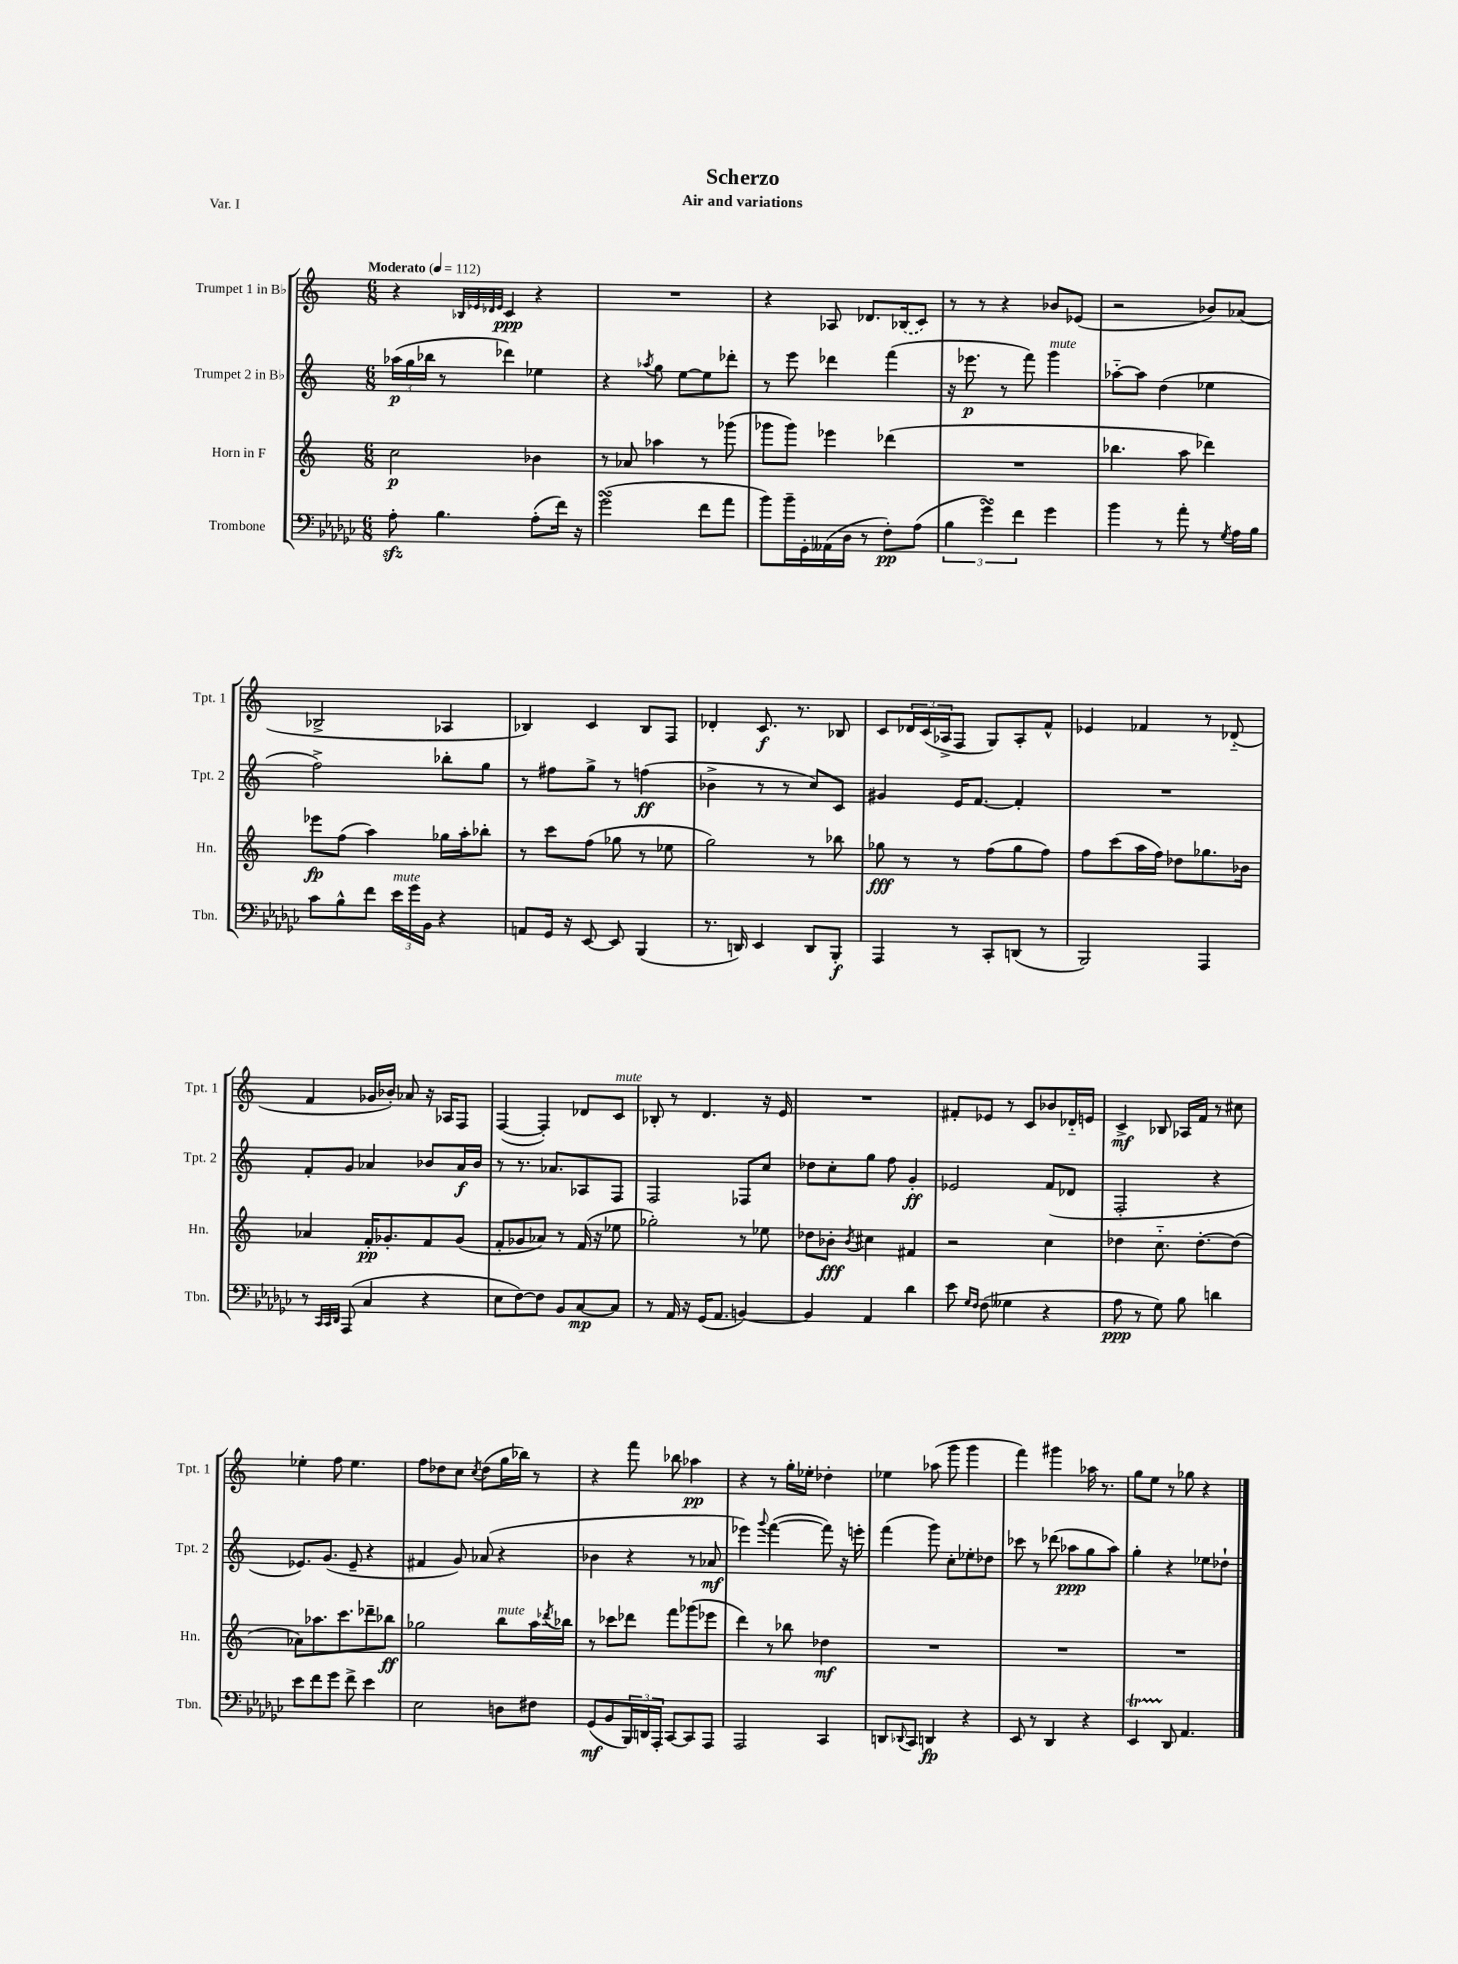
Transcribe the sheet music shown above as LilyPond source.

\header { title = "Scherzo" subtitle = "Air and variations" piece = "Var. I" }
<<
\new StaffGroup <<
\new Staff = "s0" \with { instrumentName = "Trumpet 1 in Bb" shortInstrumentName = "Tpt. 1" } {
    \clef treble \key c \major \numericTimeSignature \time 6/8 \tempo "Moderato" 4 = 112
    r4 \grace { bes32 ees'32 des'32 ees'32 } c'4\ppp r4 |
    R2. |
    r4 aes8 des'8. \once \slurDashed bes16( c'8) |
    r8 r8 r4 bes'8 ees'8( |
    r2 bes'8) aes'8( |
    bes2-> aes4 |
    bes4) c'4 bes8 f8 |
    des'4-. c'8.\f r8. bes8 |
    c'8 \tuplet 3/2 { des'16 c'16( aes16-> } f8 g8) aes8-. f'8-^ |
    ees'4 fes'4 r8 des'8-_( |
    f'4 ges'16 bes'16-.) aes'8 r16 aes16 f8 |
    f4~( f4-.) des'8 c'8^\markup { \italic "mute" } |
    bes8-. r8 d'4. r16 e'16 |
    R2. |
    fis'8-. ees'8 r8 c'8 bes'8 des'16-_ e'16 |
    c'4->\mf bes8 aes16 f'16 r8 cis''8 |
    ees''4-. f''8 ees''4. |
    f''8 des''8 c''8 \acciaccatura { c''8 } des''8( g''16 bes''16) r8 |
    r4 f'''8 bes''8 aes''4\pp |
    r4 r8 g''16-. ees''16-. des''4-. |
    ees''4 aes''8( g'''8 g'''4 |
    f'''4) gis'''4 aes''16 r8. |
    g''8 e''8 r8 ges''8 r4 \bar "|." |
}
\new Staff = "s1" \with { instrumentName = "Trumpet 2 in Bb" shortInstrumentName = "Tpt. 2" } {
    \clef treble \key c \major \numericTimeSignature \time 6/8
    \tuplet 3/2 { aes''16\p( g''16 bes''16 } r8 des'''4) ees''4 |
    r4 \acciaccatura { aes''8 } g''8 e''8~ e''8 des'''8-. |
    r8 e'''8 des'''4 f'''4( |
    r16 ees'''8.\p r8 f'''8) g'''4^\markup { \italic "mute" } |
    aes''8~-_ aes''8 d''4( ees''4 |
    f''2->) bes''8-. g''8 |
    r8 fis''8 g''8-> r8 f''4\ff( |
    bes'4-> r8 r8 c''8) c'8 |
    gis'4 e'16 f'8.~ f'4-. |
    R2. |
    f'8-. g'8 aes'4 bes'8 aes'16\f bes'16 |
    r8 r8. aes'8. aes8 f8 |
    f2 fes8 c''8 |
    des''8 c''8-. g''8 f''8 g'4-.\ff |
    ees'2 f'8( des'8 |
    f2-. r4 |
    ees'8.) g'8.( ees'8-- r4 |
    fis'4 g'8) aes'8( r4 |
    bes'4 r4 r8 aes'8\mf |
    ees'''4) \appoggiatura { g'''8 } f'''4~( f'''8) r16 e'''16-. |
    f'''4( g'''8) c''8-. ees''8-. des''8 |
    ces'''8 r8 des'''8( aes''8\ppp g''8 aes''8) |
    g''4-. r4 ees''8 des''8-! \bar "|." |
}
\new Staff = "s2" \with { instrumentName = "Horn in F" shortInstrumentName = "Hn." } {
    \clef treble \key c \major \numericTimeSignature \time 6/8
    c''2\p bes'4 |
    r8 aes'8 aes''4 r8 ges'''8( |
    ges'''8 ges'''8) ees'''4 des'''4( |
    R2. |
    bes''4. a''8 des'''4) |
    ees'''8\fp f''8( a''4) ges''16 a''16-. bes''8-. |
    r8 c'''8 f''8( ges''8 r8 ees''8 |
    g''2) r8 bes''8 |
    ges''8\fff r8 r8 f''8( ges''8 f''8) |
    f''8 c'''8( a''16 f''16) des''8 ges''8. bes'16 |
    aes'4 f'16-.\pp ges'8.-. f'8 ges'8( |
    f'8-. ges'8 aes'8) r8 f'16( r16 ees''8 |
    ges''2-.) r8 ees''8 |
    des''8 bes'8-.\fff \acciaccatura { bes'8 } cis''4 fis'4 |
    r2 c''4 |
    des''4 c''8.-_ des''8.~-. des''8( |
    aes'8) aes''8. c'''8. des'''8-- bes''8\ff |
    ges''2 b''8^\markup { \italic "mute" } a''16 \acciaccatura { des'''8 } bes''16 |
    r8 ces'''8 des'''8 f'''8 ges'''8( ees'''8 |
    d'''4) r8 bes''8 des''4\mf |
    R2. |
    R2. |
    R2. \bar "|." |
}
\new Staff = "s3" \with { instrumentName = "Trombone" shortInstrumentName = "Tbn." } {
    \clef bass \key ges \major \numericTimeSignature \time 6/8
    aes8-.\sfz bes4. aes8-.( f'16) r16 |
    ges'2\turn( f'8 aes'8 |
    bes'8) bes'16-- ges,16-. aeses,16( des16 r8 f8-.\pp) aes8( |
    \tuplet 3/2 { bes4 ges'4\turn) f'4 } ges'4 |
    bes'4 r8 aes'8-. r8 \acciaccatura { ges8 } aes16 bes16 |
    ces'8 bes8-^ f'8 \tuplet 3/2 { ees'16^\markup { \italic "mute" } ges'16 bes,16 } r4 |
    a,8 ges,16 r16 ees,8~ ees,8 bes,,4( |
    r8. d,16) ees,4 d,8 bes,,8-.\f |
    aes,,4 r8 ces,8-. d,8( r8 |
    bes,,2) aes,,4 |
    r8 \grace { ces,32 ces,32 des,32 } aes,,8( ces4 r4 |
    ees8 f8~) f8 bes,8 ces8~\mp ces8 |
    r8 aes,16 r16 ges,16( aes,8. b,4~) |
    b,4 aes,4 des'4 |
    ees'8 \grace { ges16 f16 } f8( geses4 r4 |
    aes8\ppp r8 ges8) bes8 d'4 |
    ees'8 f'8 ges'8 f'8-> ees'4 |
    ees2 d8 fis8 |
    ges,8\mf( bes,8 \tuplet 3/2 { bes,,16) d,16 aes,,16-. } ces,8~ ces,8 aes,,8 |
    aes,,2 ces,4 |
    d,8 \appoggiatura { des,8 } ces,8 d,4\fp r4 |
    ees,8 r8 des,4 r4 |
    ees,4\startTrillSpan des,8\stopTrillSpan aes,4. \bar "|." |
}
>>
>>
\layout { \context { \Score \remove "Bar_number_engraver" } }
